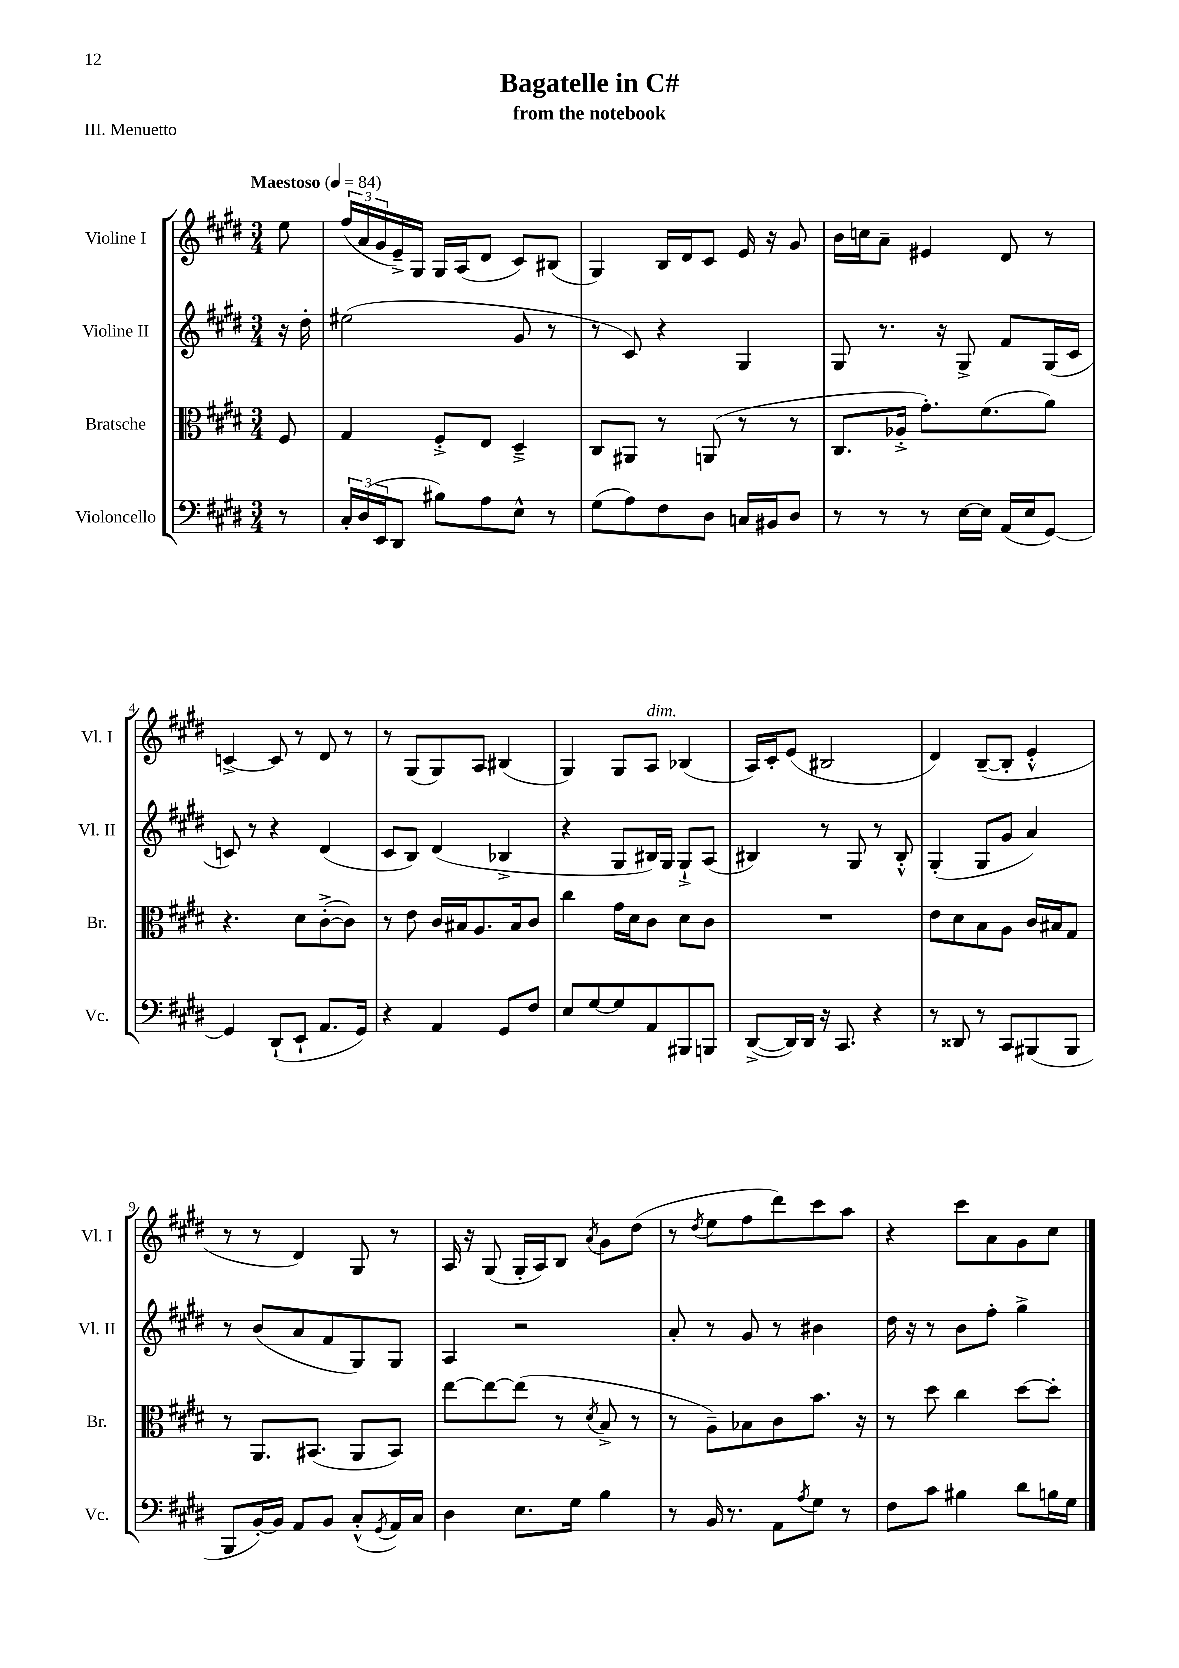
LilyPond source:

\header { title = "Bagatelle in C#" subtitle = "from the notebook" piece = "III. Menuetto" }
<<
\new StaffGroup <<
\new Staff = "s0" \with { instrumentName = "Violine I" shortInstrumentName = "Vl. I" } {
    \clef treble \key e \major \numericTimeSignature \time 3/4 \partial 8 \tempo "Maestoso" 4 = 84
    e''8 |
    \tuplet 3/2 { fis''16( a'16 gis'16 } e'16--->) gis16 gis16 a16( dis'8 cis'8) bis8( |
    gis4) b16 dis'16 cis'8 e'16 r16 gis'8 |
    b'16 c''16 a'8-- eis'4 dis'8 r8 |
    c'4~-> c'8 r8 dis'8 r8 |
    r8 gis8( gis8) a8 bis4( |
    gis4) gis8 a8^\markup { \italic "dim." } bes4( |
    a16) cis'16-. e'8( bis2 |
    dis'4) b8~--( b8-. e'4-.-^ |
    r8 r8 dis'4) gis8 r8 |
    a16 r16 gis8( gis16-. a16) b8 \acciaccatura { a'8 } gis'8 dis''8( |
    r8 \acciaccatura { dis''8 } e''8 fis''8 dis'''8) cis'''8 a''8 |
    r4 cis'''8 a'8 gis'8 cis''8 \bar "|." |
}
\new Staff = "s1" \with { instrumentName = "Violine II" shortInstrumentName = "Vl. II" } {
    \clef treble \key e \major \numericTimeSignature \time 3/4 \partial 8
    r16 dis''16-. |
    eis''2( gis'8 r8 |
    r8 cis'8) r4 gis4 |
    gis8 r8. r16 gis8-> fis'8 gis16( cis'16 |
    c'8) r8 r4 dis'4( |
    cis'8 b8) dis'4( bes4-> |
    r4 gis8 bis16) gis16 gis8-!-> a8( |
    bis4) r8 gis8 r8 bis8-.-^ |
    gis4-.( gis8 gis'8 a'4) |
    r8 b'8( a'8 fis'8 gis8) gis8 |
    a4 r2 |
    a'8-. r8 gis'8 r8 bis'4 |
    dis''16 r16 r8 b'8 fis''8-. gis''4-> \bar "|." |
}
\new Staff = "s2" \with { instrumentName = "Bratsche" shortInstrumentName = "Br." } {
    \clef alto \key e \major \numericTimeSignature \time 3/4 \partial 8
    fis8 |
    gis4 fis8-.-> e8 dis4---> |
    cis8 ais,8 r8 a,8( r8 r8 |
    cis8. aes16-.-> gis'8.-.) fis'8.( a'8) |
    r4. dis'8 cis'8~-.->( cis'8) |
    r8 e'8 cis'16 bis16 a8. bis16 cis'8 |
    cis''4 gis'16 dis'16 cis'8 dis'8 cis'8 |
    R2. |
    e'8 dis'8 b8 a8 cis'16 bis16 gis8 |
    r8 a,8. bis,8.( a,8 bis,8) |
    e''8~ e''8~ e''8( r8 \acciaccatura { dis'8 } b8-> r8 |
    r8 a8--) bes8 cis'8 b'8. r16 |
    r8 dis''8 cis''4 dis''8~ dis''8-. \bar "|." |
}
\new Staff = "s3" \with { instrumentName = "Violoncello" shortInstrumentName = "Vc." } {
    \clef bass \key e \major \numericTimeSignature \time 3/4 \partial 8
    r8 |
    \tuplet 3/2 { cis16-. dis16( e,16 } dis,8 bis8) a8 e8-^ r8 |
    gis8( a8) fis8 dis8 c16 bis,16 dis8 |
    r8 r8 r8 e16~ e16 a,16( e16 gis,8~) |
    gis,4 dis,8-!( e,8-! a,8. gis,16) |
    r4 a,4 gis,8 fis8 |
    e8 gis8~ gis8 a,8 bis,,8 b,,8 |
    dis,8~->( dis,16) dis,16 r16 cis,8. r4 |
    r8 disis,8 r8 cis,8 bis,,8( bis,,8 |
    b,,8 b,16~-.) b,16 a,8 b,8 cis8-.-^( \acciaccatura { gis,8 } a,16) cis16 |
    dis4 e8. gis16 b4 |
    r8 b,16 r8. a,8 \acciaccatura { a8 } gis8 r8 |
    fis8 cis'8 bis4 dis'8 b16 gis16 \bar "|." |
}
>>
>>
